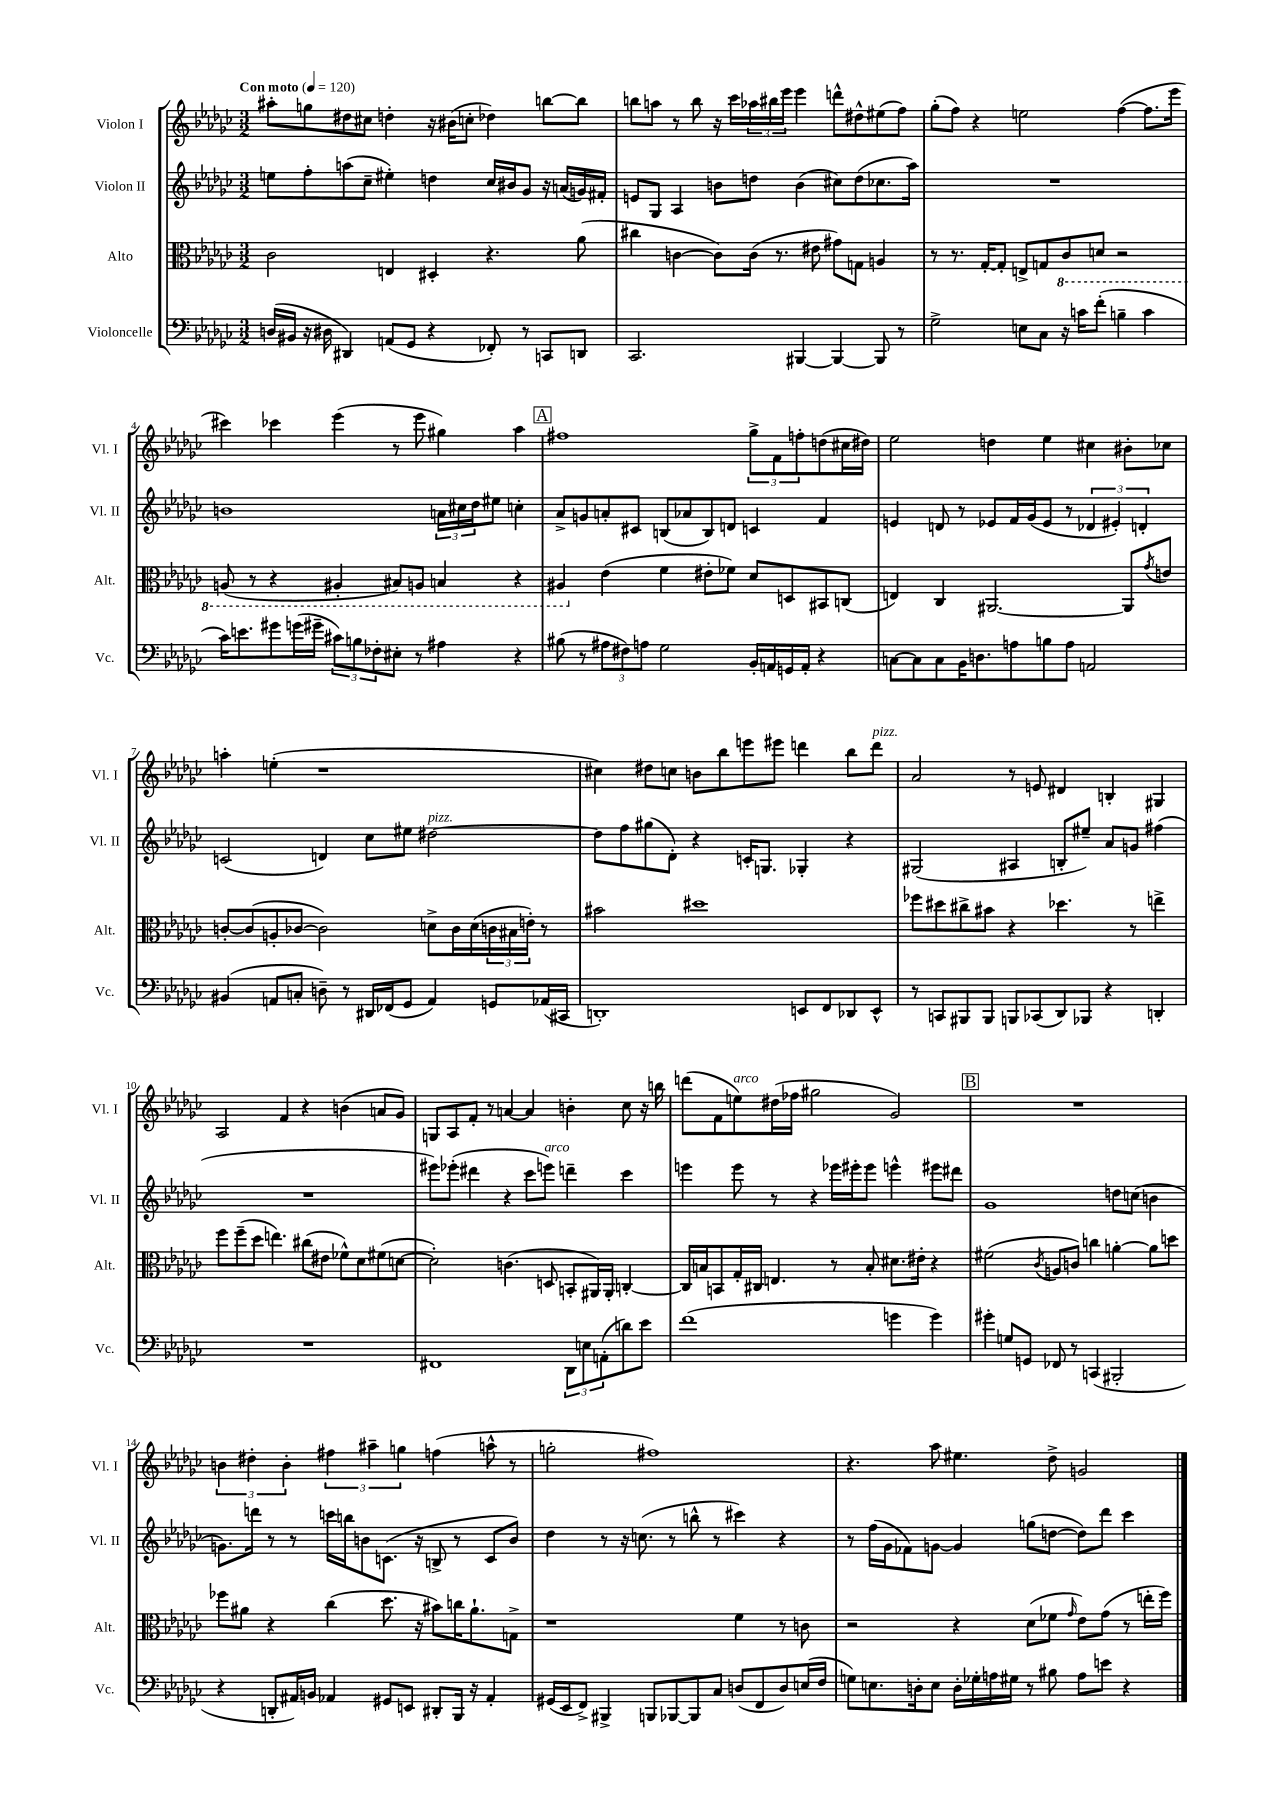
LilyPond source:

<<
\new StaffGroup <<
\new Staff = "s0" \with { instrumentName = "Violon I" shortInstrumentName = "Vl. I" } {
    \clef treble \key ges \major \numericTimeSignature \time 3/2 \tempo "Con moto" 4 = 120
    ais''8-. g''8 dis''8 cis''8 d''4-. r16 bis'16( c''8-. des''4) b''8~ b''8 |
    b''8 a''8 r8 b''8 r16 ces'''16 \tuplet 3/2 { aes''16 bis''16 ees'''16 } ees'''4 d'''8-^ dis''8-^ eis''8( f''8) |
    ges''8-.( f''8) r4 e''2 f''4~( f''8. ees'''16 |
    cis'''4) ces'''4 ees'''4( r8 ees'''8 gis''4) aes''4 |
    \mark \markup { \box "A" } fis''1 \tuplet 3/2 { ges''8-> f'8 f''8-. } d''8( cis''16 dis''16) |
    ees''2 d''4 ees''4 cis''4 bis'8-. ces''8 |
    a''4-. e''4-.( r1 |
    cis''4) dis''8 c''8 b'8 bes''8 e'''8 eis'''8 d'''4 bes''8 d'''8^\markup { \italic "pizz." } |
    aes'2 r8 e'8 dis'4 b4-. gis4 |
    aes2 f'4 r4 b'4( a'8 ges'8) |
    g8 aes8 f'8-. r8 a'4~ a'4 b'4-. ces''8 r16 b''16 |
    d'''8( f'8 e''8^\markup { \italic "arco" }) dis''16( fes''16 gis''2 ges'2) |
    \mark \markup { \box "B" } R1. |
    \tuplet 3/2 { b'4 dis''4-. b'4-. } \tuplet 3/2 { fis''4 ais''4-- g''4 } f''4( a''8-^ r8 |
    g''2-. fis''1) |
    r4. aes''8 eis''4. des''8-> g'2 \bar "|." |
}
\new Staff = "s1" \with { instrumentName = "Violon II" shortInstrumentName = "Vl. II" } {
    \clef treble \key ges \major \numericTimeSignature \time 3/2
    e''8 f''8-. a''8( ces''8-- eis''4-.) d''4 ces''16 bis'16 ges'8 r16 a'16( g'16) fis'16-. |
    e'8 ges8 aes4 b'8 d''8 b'4( cis''8) d''8( ces''8. aes''16) |
    R1. |
    b'1 \tuplet 3/2 { a'16 cis''16 des''16 } eis''8 c''4-. |
    \mark \markup { \box "A" } aes'8-> g'8 a'8-. cis'8 b8( aes'8 b8) d'8 c'4 f'4 |
    e'4 d'8 r8 ees'8 f'16 ges'16( ees'8 r8 \tuplet 3/2 { des'4 eis'4-.) d'4-. } |
    c'2( d'4) ces''8 eis''8 dis''2~^\markup { \italic "pizz." } |
    dis''8 f''8 gis''8( des'8-.) r4 c'16-. g8. ges4-. r4 |
    gis2( ais4 b8-. eis''8--) aes'8 g'8 fis''4( |
    R1. |
    eis'''8) ees'''8-.( dis'''4 r4 ces'''8 e'''8^\markup { \italic "arco" }) d'''4-- ces'''4 |
    e'''4 e'''8 r8 r4 ees'''16 eis'''16-. eis'''8 e'''4-^ eis'''8 dis'''8 |
    \mark \markup { \box "B" } ges'1 d''8 c''8( b'4 |
    g'8.) d'''16 r8 r8 c'''16 b''16 b'8 c'8.( r16 b8-> r8 c'8 b'8) |
    des''4 r8 r16 c''8.( r8 b''8-^ r8 cis'''4) r4 |
    r8 f''16( ges'16 fes'8) g'8~ g'4 g''8( d''8~ d''8) des'''8 ces'''4 \bar "|." |
}
\new Staff = "s2" \with { instrumentName = "Alto" shortInstrumentName = "Alt." } {
    \clef alto \key ges \major \numericTimeSignature \time 3/2
    ces'2 e4 dis4-. r4. aes'8( |
    cis''4 c'4~ c'8) c'16( r8. eis'8 gis'8) g8 a4 |
    r8 r8. ges16~-. ges8-. e8-> g8 \ottava #-1 ces8 d8 r2 |
    a,8( r8 r4 ais,4-. bis,8) a,8 b,4 r4 |
    \mark \markup { \box "A" } ais,4 \ottava #0 ees'4( f'4 eis'8-. fes'8) des'8 d8 bis,8 c8( |
    e4) ces4 ais,2.~ ais,8 \acciaccatura { ges'8 } e'8 |
    c'8~-. c'8( a8-. ces'8~ ces'2) d'8-> ces'16 d'16( \tuplet 3/2 { c'16 bis16 e'16-.) } r8 |
    bis'2 dis''1 |
    fes''8 dis''8 cis''8-> bis'8 r4 des''4. r8 e''4-> |
    f''8 f''8--( des''8 e''4.) cis''8( eis'8 fes'8-^) des'8 fis'8( d'8~ |
    d'2-.) c'4.( d8 b,8-. ais,16) ais,16-. c4~-. |
    c16 b16 b,8 ges16-. cis16 e4. r8 b8-. dis'8. eis'16-. r4 |
    \mark \markup { \box "B" } fis'2( \acciaccatura { ces'8 } a8 c'8) c''4 a'4~-. a'8 d''8 |
    fes''8 ais'8 r4 ces''4( des''8. r16 bis'8) c''16 ais'8.-! g8-> |
    r1 f'4 r8 c'8 |
    r2 r4 des'8( fes'8 \grace { ges'16 } ees'8) ges'8( r8 e''16-. f''16) \bar "|." |
}
\new Staff = "s3" \with { instrumentName = "Violoncelle" shortInstrumentName = "Vc." } {
    \clef bass \key ges \major \numericTimeSignature \time 3/2
    d16( bis,16 r16 dis16 dis,4) a,8( ges,8 r4 fes,8-.) r8 c,8 d,8 |
    ces,2. bis,,4~ bis,,4~ bis,,8 r8 |
    ges2-> e8 ces8 r16 c'16 f'8-.( b4-- c'4 |
    ces'16) e'8. gis'8 g'16( gis'16-- \tuplet 3/2 { cis'8) b8 fes8-. } eis8-. r8 ais4 r4 |
    \mark \markup { \box "A" } bis8( r8 \tuplet 3/2 { ais8 fis8) a8 } ges2 bes,16-. a,16 g,16 a,16-. r4 |
    c8~ c8 c8 bes,16 d8. a8 b8 a8 a,2 |
    bis,4( a,8 c8-. d8--) r8 dis,16 fes,16( ges,8 a,4) g,8 aes,16( cis,16 |
    d,1-.) e,8 f,8 des,8 e,8-^ |
    r8 c,8 bis,,8 bis,,8 b,,8 ces,8( des,8) bes,,8 r4 d,4-. |
    R1. |
    fis,1 \tuplet 3/2 { des,8 e8 a,8-.( } d'8) ees'8 |
    f'1( g'4 g'4) |
    \mark \markup { \box "B" } gis'4-. g8 g,8 fes,8 r8 c,4( bis,,2-. |
    r4 d,8-. ais,16) b,16 aes,4 gis,8 e,8 dis,8-. bes,,16 r16 aes,4-. |
    gis,16( ees,16 f,8->) bis,,4-> b,,8 bes,,8~ bes,,8 ces8 d8( f,8 d8) e16( f16 |
    g8) e8. d16-. e8 d16-. ges16-. a16 gis16 r8 bis8 a8 e'8 r4 \bar "|." |
}
>>
>>
